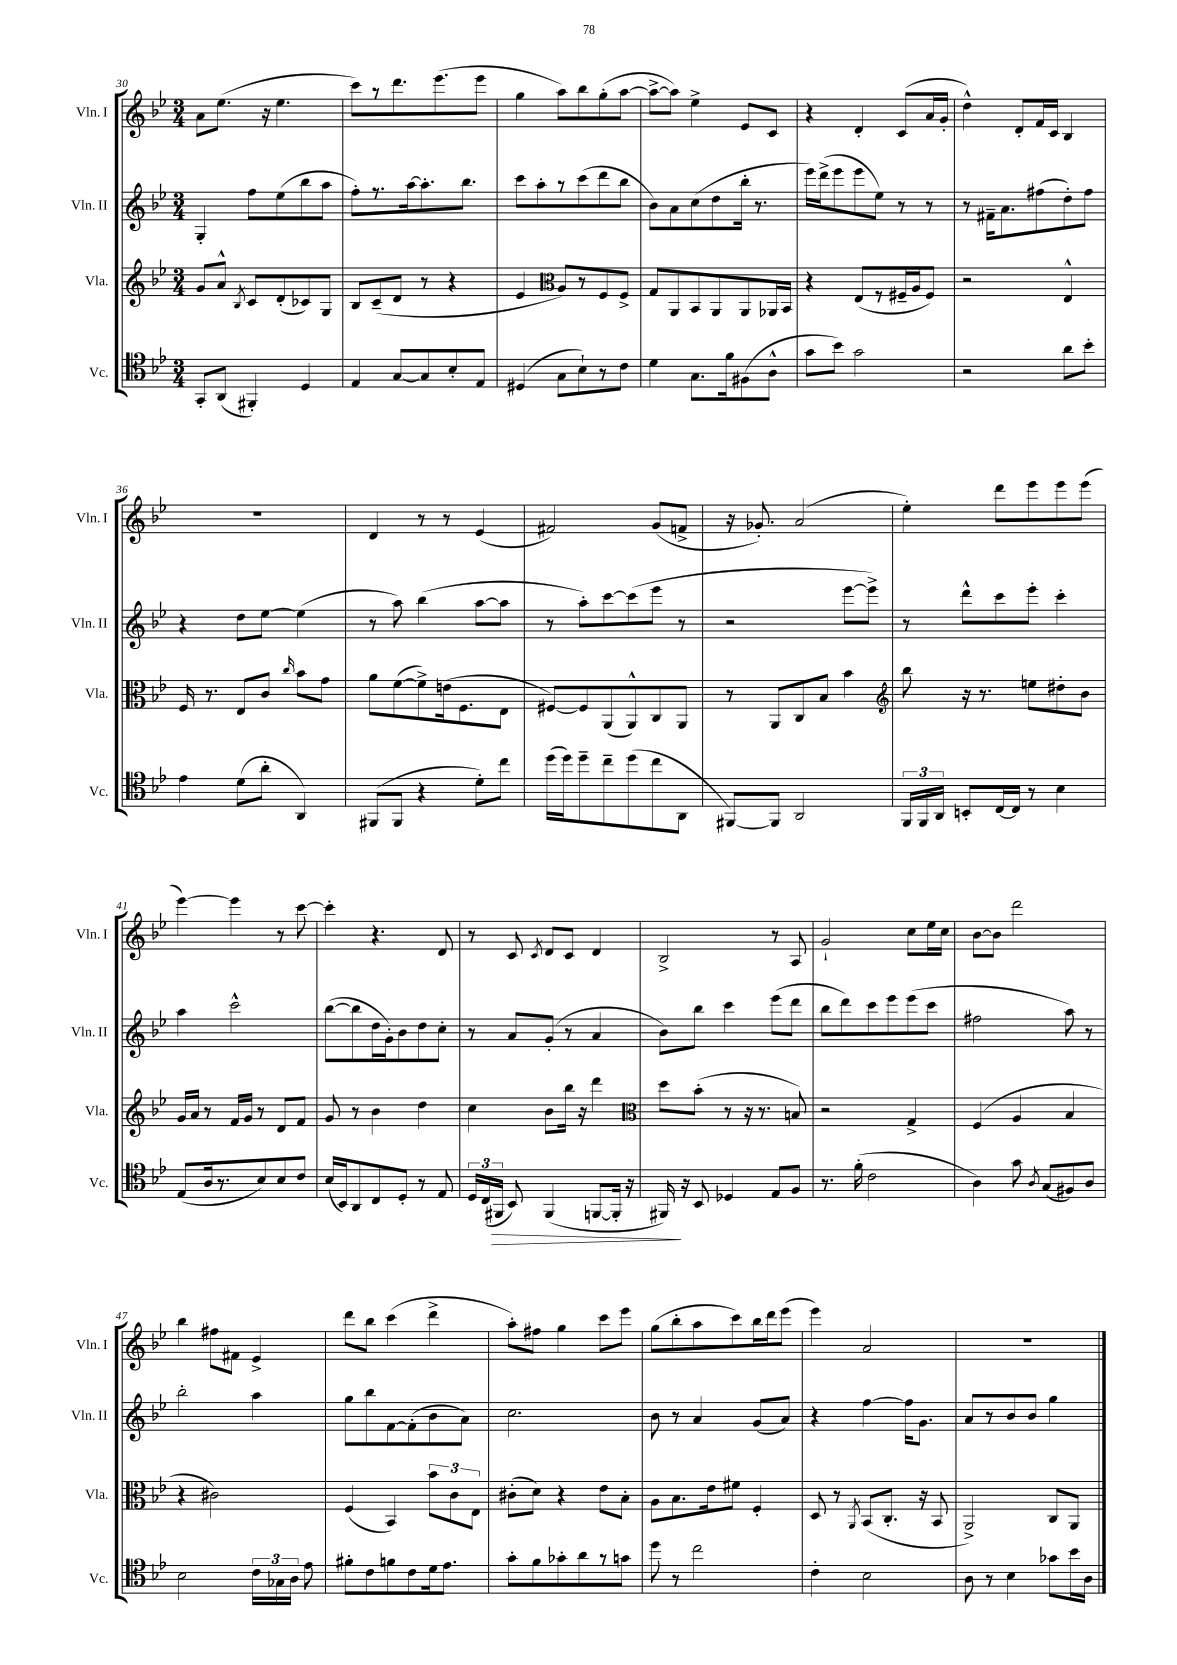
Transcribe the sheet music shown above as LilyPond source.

<<
\new StaffGroup <<
\new Staff = "s0" \with { instrumentName = "Vln. I" shortInstrumentName = "Vln. I" } {
    \clef treble \key bes \major \numericTimeSignature \time 3/4
    \autoBeamOff a'8[ ees''8.]( r16 ees''4. |
    c'''8[) r8 d'''8. ees'''8.( ees'''8] |
    g''4 a''8[) bes''8 g''8-.( a''8]~ |
    a''8[~-> a''8]) ees''4-> ees'8[ c'8] |
    r4 d'4-. c'8[( a'16 g'16]-. |
    d''4-^) d'8[-. f'16 c'16] bes4 |
    R2. |
    d'4 r8 r8 ees'4( |
    fis'2) g'8[( f'8]-> |
    r16 ges'8.-.) a'2( |
    ees''4-.) d'''8[ ees'''8 ees'''8 ees'''8]( |
    ees'''4~) ees'''4 r8 c'''8~ |
    c'''4-. r4. d'8 |
    r8 c'8 \acciaccatura { c'8 } d'8[ c'8] d'4 |
    bes2-> r8 a8 |
    g'2-! c''8[ ees''16 c''16] |
    bes'8[~ bes'8] d'''2 |
    bes''4 fis''8[ fis'8] ees'4-> |
    d'''8[ bes''8] c'''4( d'''4-> |
    a''8[-.) fis''8] g''4 c'''8[ ees'''8] |
    g''8[( bes''8-. a''8 c'''8) bes''16 d'''16 ees'''8]( |
    ees'''4) a'2 |
    R2. \bar "|." |
}
\new Staff = "s1" \with { instrumentName = "Vln. II" shortInstrumentName = "Vln. II" } {
    \clef treble \key bes \major \numericTimeSignature \time 3/4
    \autoBeamOff g4-. f''8[ ees''8( bes''8 a''8] |
    f''8[-.) r8. a''16~ a''8.-. bes''8.] |
    c'''8[ a''8-. r8 c'''8( d'''8 bes''8] |
    bes'8[) a'8 c''8( d''8 bes''16]-. r8. |
    ees'''16[) d'''16->( ees'''8 ees'''8 ees''8]) r8 r8 |
    r8 fis'16[-- a'8. fis''8( d''8-.) fis''8] |
    r4 d''8[ ees''8]~ ees''4( |
    r8 a''8) bes''4( a''8[~ a''8] |
    r8 a''8[-.) c'''8~ c'''8( ees'''8] r8 |
    r2 ees'''8[~ ees'''8]->) |
    r8 d'''8[-^ c'''8 ees'''8]-. c'''4-. |
    a''4 c'''2-^ |
    bes''8[~( bes''8 d''16 g'16-.) bes'8 d''8 c''8]-. |
    r8 a'8[ g'8]-.( r8 a'4 |
    bes'8[) bes''8] c'''4 ees'''8[( d'''8] |
    bes''8[ d'''8) c'''8 ees'''8 ees'''8( c'''8] |
    fis''2 a''8) r8 |
    bes''2-. a''4 |
    g''8[ bes''8 f'8~ f'8-.( bes'8 a'8]) |
    c''2. |
    bes'8 r8 a'4 g'8[( a'8]) |
    r4 f''4~ f''16[ g'8.] |
    a'8[ r8 bes'8 bes'8] g''4 \bar "|." |
}
\new Staff = "s2" \with { instrumentName = "Vla." shortInstrumentName = "Vla." } {
    \clef treble \key bes \major \numericTimeSignature \time 3/4
    \autoBeamOff g'8[ a'8]-^ \acciaccatura { bes8 } c'8[ d'8-.( ces'8) g8] |
    bes8[ c'8--( d'8] r8 r4 |
    ees'4 \clef alto a8[) r8 f8 f8]-> |
    g8[ a,8 bes,8 a,8 a,8 aes,16 bes,16] |
    r4 ees8[( r8 fis16-- a16 fis8]) |
    r2 ees4-^ |
    f16 r8. ees8[ c'8] \grace { c''16 } bes'8[ g'8] |
    a'8[ f'8~( f'8->) e'16( f8. ees8] |
    fis8[~) fis8 a,8( a,8-^) c8 a,8] |
    r8 a,8[ c8 bes8] bes'4 |
    \clef treble bes''8 r16 r8. e''8[ dis''8-. bes'8] |
    g'16[ a'16] r8 f'16[ g'16] r8 d'8[ f'8] |
    g'8 r8 bes'4 d''4 |
    c''4 bes'8[ bes''16] r16 d'''4 |
    \clef alto d''8[ bes'8]-.( r8 r16 r8. b8) |
    r2 g4-> |
    f4( a4 bes4 |
    r4 cis'2) |
    f4( bes,4) \tuplet 3/2 { bes'8[ c'8 ees8] } |
    cis'8[-.( d'8]) r4 ees'8[ bes8]-. |
    a8[ bes8. ees'16 fis'8] f4-. |
    d8 r8 \acciaccatura { a,8 } bes,8[( c8.]-. r16 bes,8 |
    a,2->) c8[ a,8] \bar "|." |
}
\new Staff = "s3" \with { instrumentName = "Vc." shortInstrumentName = "Vc." } {
    \clef tenor \key bes \major \numericTimeSignature \time 3/4
    \autoBeamOff g,8[-. a,8]( fis,4-.) d4 |
    ees4 g8[~ g8 bes8-. ees8] |
    dis4( g8[ bes8-!) r8 c'8] |
    d'4 g8.[ f'16 fis8( a8]-^ |
    g'8[ bes'8]) g'2 |
    r2 a'8[ bes'8]-. |
    ees'4 d'8[( a'8]-. a,4) |
    fis,8[( fis,8] r4 d'8[-.) c''8] |
    d''16[( d''16) d''8-- c''8-- d''8( c''8 a,8] |
    fis,8[~) fis,8] a,2 |
    \tuplet 3/2 { f,16[ f,16 a,16] } b,8[-. c16~ c16] r8 bes4 |
    ees8[( a16 r8. bes8) bes8 c'8] |
    bes16[( bes,16) a,8 c8 d8]-. r8 ees8 |
    \tuplet 3/2 { d16[ c16( fis,16]\> } bes,8) fis,4( f,8[~ f,16]-. r16 |
    fis,16\!) r16 bes,8 des4 ees8[ f8] |
    r8. f'16-.( c'2 |
    a4) g'8 \acciaccatura { a8 } g8[( fis8) a8] |
    bes2 \tuplet 3/2 { c'16[ ges16 a16] } ees'8 |
    fis'8[-. c'8 f'8 c'8 d'16 ees'8.] |
    g'8[-. f'8 ges'8-. a'8 r8 g'8] |
    d''8 r8 c''2 |
    c'4-. bes2 |
    a8 r8 bes4 ges'8[ bes'16 a16] \bar "|." |
}
>>
>>
\layout { \context { \Score currentBarNumber = #30 } }
